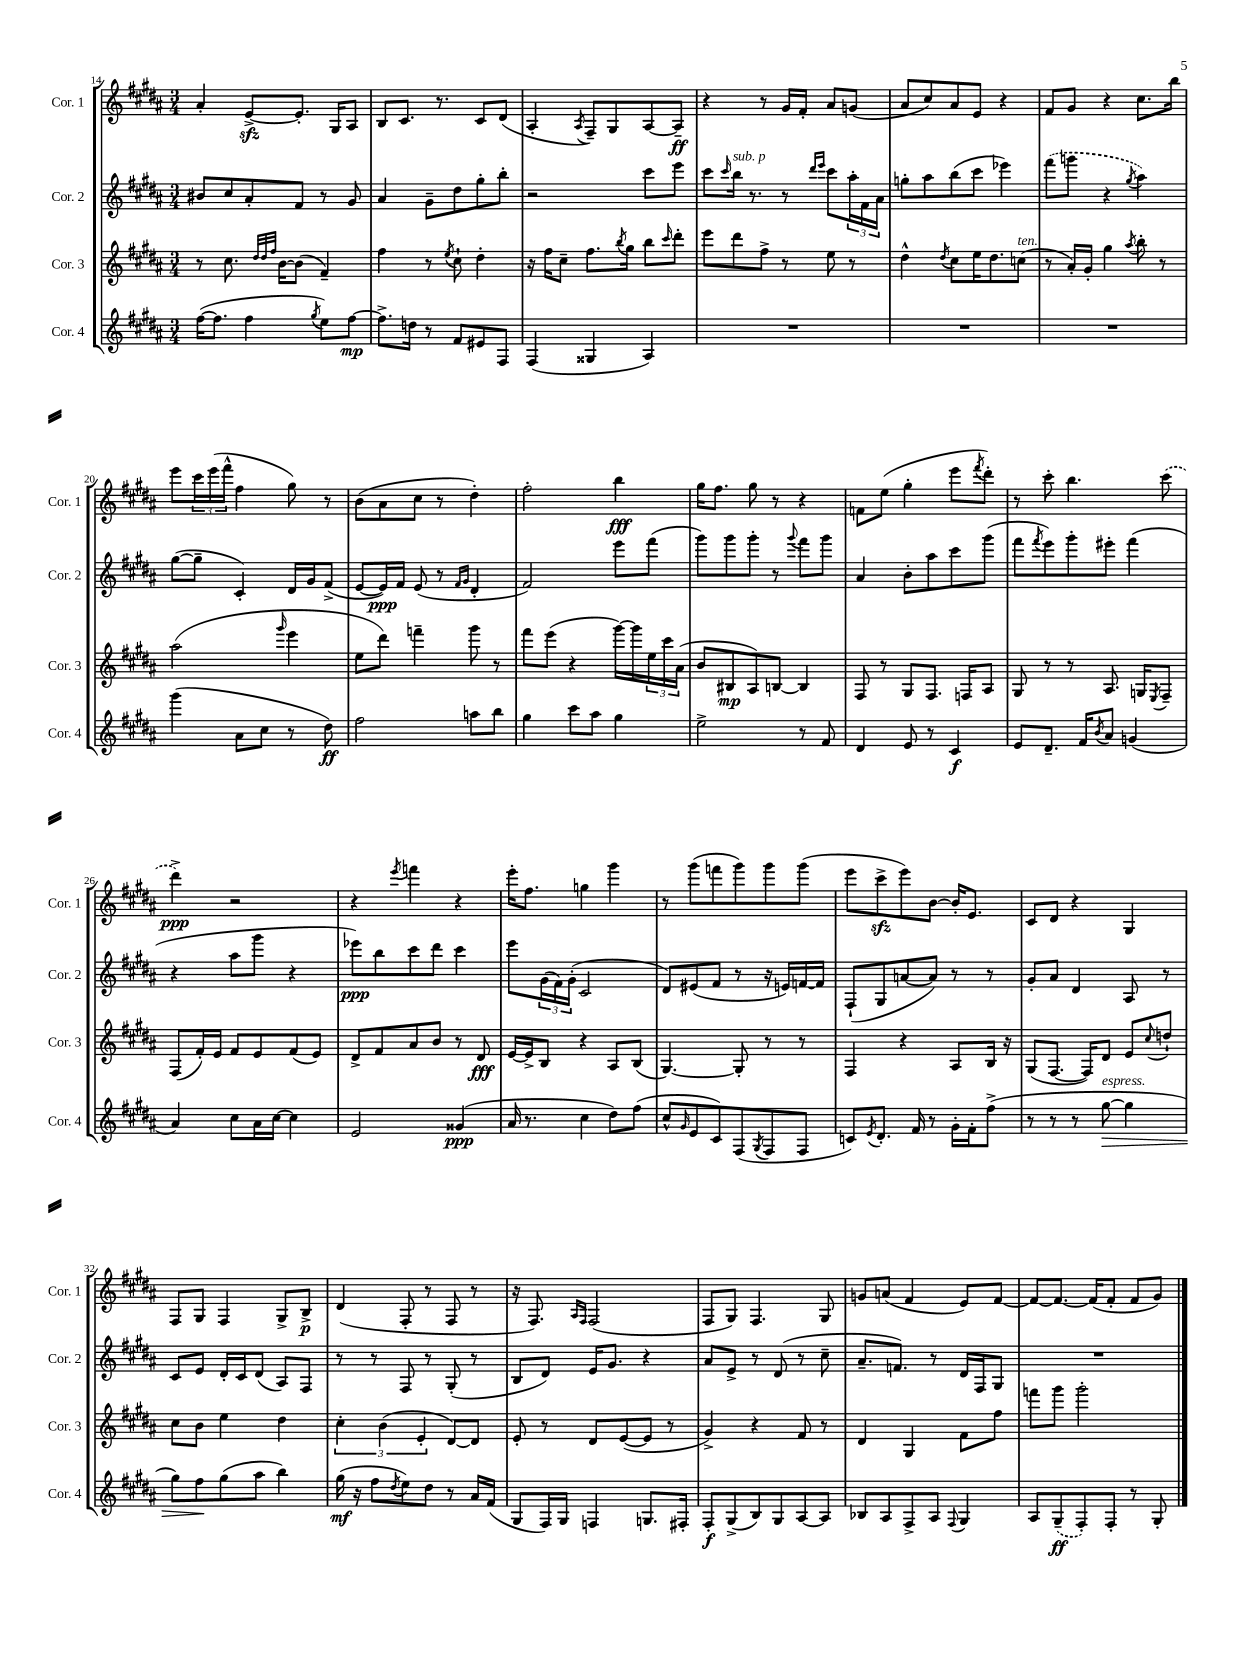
<<
\new StaffGroup <<
\new Staff = "s0" \with { instrumentName = "Cor. 1" shortInstrumentName = "Cor. 1" } {
    \clef treble \key b \major \numericTimeSignature \time 3/4
    ais'4-. e'8~->\sfz e'8.-. gis16 ais8 |
    b8 cis'8. r8. cis'8 dis'8( |
    ais4-. \acciaccatura { ais8 } fis8--) gis8 ais8~ ais8--\ff |
    r4 r8 gis'16 fis'16-. ais'8 g'8( |
    ais'8 cis''8) ais'8 e'8 r4 |
    fis'8 gis'8 r4 cis''8. b''16 |
    e'''8 \tuplet 3/2 { cis'''16 e'''16( fis'''16-^ } fis''4 gis''8) r8 |
    b'8( ais'8 cis''8 r8 dis''4-.) |
    fis''2-. b''4\fff |
    gis''16 fis''8. gis''8 r8 r4 |
    f'8 e''8( gis''4-. e'''8 \acciaccatura { fis'''8 } dis'''8-.) |
    r8 cis'''8-. b''4. \once \slurDashed cis'''8( |
    dis'''4->\ppp) r2 |
    r4 \acciaccatura { e'''8 } f'''4 r4 |
    e'''16-. fis''8. g''4 gis'''4 |
    r8 gis'''8( f'''8 gis'''8) gis'''8 gis'''8( |
    e'''8 cis'''8->\sfz e'''8) b'8~ b'16-. e'8. |
    cis'8 dis'8 r4 gis4 |
    fis8 gis8 fis4 gis8-> b8->\p |
    dis'4( fis8-. r8 fis8 r8 |
    r16 fis8.) \grace { ais16 fis16 } fis2( |
    fis8 gis8) fis4. gis8 |
    g'8 a'8( fis'4 e'8) fis'8~ |
    fis'8~ fis'8.~ fis'16( fis'8-. fis'8 gis'8) \bar "|." |
}
\new Staff = "s1" \with { instrumentName = "Cor. 2" shortInstrumentName = "Cor. 2" } {
    \clef treble \key b \major \numericTimeSignature \time 3/4
    bis'8 cis''8 ais'8-. fis'8 r8 gis'8 |
    ais'4 gis'8-- dis''8 gis''8-. b''8-. |
    r2 cis'''8 e'''8 |
    cis'''8 \grace { cis'''16 } b''16^\markup { \italic "sub. p" } r8. r8 \grace { dis'''16 e'''16 } cis'''8 \tuplet 3/2 { ais''16-. fis'16 ais'16 } |
    g''8-. ais''8 b''8( cis'''8 ees'''4) |
    \once \slurDashed fis'''8( g'''8 r4 \acciaccatura { gis''8 } ais''4) |
    gis''8~( gis''8-- cis'4-.) dis'16 gis'16 fis'8->( |
    e'8~ e'16\ppp) fis'16 e'8( r8 \grace { fis'16 gis'16 } dis'4-. |
    fis'2) e'''8 fis'''8( |
    gis'''8) gis'''8 gis'''8-. r8 \appoggiatura { gis'''8 } fis'''8 gis'''8 |
    ais'4 b'8-. ais''8 cis'''8 gis'''8( |
    fis'''8 \acciaccatura { fis'''8 } e'''8) gis'''8-. eis'''8-. fis'''4( |
    r4 ais''8 gis'''8 r4 |
    ees'''8\ppp) b''8 cis'''8 dis'''8 cis'''4 |
    e'''8 \tuplet 3/2 { gis'16( fis'16) gis'16-.( } cis'2 |
    dis'8) eis'8( fis'8 r8 r16 e'16) f'16~ f'16 |
    fis8-!( gis8 a'8~ a'8) r8 r8 |
    gis'8-. ais'8 dis'4 ais8 r8 |
    cis'8 e'8 dis'16-. cis'16 dis'8( ais8) fis8 |
    r8 r8 fis8 r8 gis8-.( r8 |
    b8 dis'8) e'16 gis'8. r4 |
    ais'8 e'8-> r8 dis'8( r8 cis''8-- |
    ais'8.-- f'8.) r8 dis'16 fis16 gis8 |
    R2. \bar "|." |
}
\new Staff = "s2" \with { instrumentName = "Cor. 3" shortInstrumentName = "Cor. 3" } {
    \clef treble \key b \major \numericTimeSignature \time 3/4
    r8 cis''8. \grace { dis''32 dis''32 fis''32 } b'16~ b'8( fis'4--) |
    fis''4 r8 \acciaccatura { e''8 } cis''8-! dis''4-. |
    r16 fis''16 cis''8-- fis''8. \acciaccatura { b''8 } gis''16 b''8 \grace { cis'''16 } dis'''8-. |
    e'''8 dis'''8 fis''8-> r8 e''8 r8 |
    dis''4-^ \acciaccatura { dis''8 } cis''8 e''16 dis''8. c''8^\markup { \italic "ten." }( |
    r8 ais'16-.) gis'16-. gis''4 \acciaccatura { ais''8 } b''8-. r8 |
    ais''2( \grace { gis'''16 } e'''4 |
    e''8 dis'''8) f'''4-- gis'''8 r8 |
    fis'''8 e'''8( r4 gis'''16~) gis'''16 \tuplet 3/2 { e''16 cis'''16 ais'16( } |
    b'8 bis8\mp ais8) b8~ b4 |
    fis8 r8 gis8 fis8. f16 ais8 |
    gis8 r8 r8 ais8. g16 \acciaccatura { e8 } fis8-- |
    fis8( fis'16-.) e'16 fis'8 e'8 fis'8( e'8) |
    dis'8-> fis'8 ais'8 b'8 r8 dis'8\fff |
    e'16~ e'16-> b8 r4 ais8 b8( |
    gis4.~) gis8-. r8 r8 |
    fis4 r4 ais8 b16 r16 |
    gis8( fis8.~ fis16) dis'8 e'8 \appoggiatura { cis''8 } d''8-! |
    cis''8 b'8 e''4 dis''4 |
    \tuplet 3/2 { cis''4-. b'4( e'4-. } dis'8~) dis'8 |
    e'8-. r8 dis'8 e'8~( e'8 r8 |
    gis'4->) r4 fis'8 r8 |
    dis'4 gis4 fis'8 fis''8 |
    f'''8 gis'''8 gis'''2-. \bar "|." |
}
\new Staff = "s3" \with { instrumentName = "Cor. 4" shortInstrumentName = "Cor. 4" } {
    \clef treble \key b \major \numericTimeSignature \time 3/4
    fis''16~( fis''8. fis''4 \acciaccatura { gis''8 } e''8) fis''8~\mp |
    fis''8.-> d''16 r8 fis'8 eis'8 fis8 |
    fis4( gisis4 ais4) |
    R2. |
    R2. |
    R2. |
    gis'''4( ais'8 cis''8 r8 dis''8\ff) |
    fis''2 a''8 b''8 |
    gis''4 cis'''8 ais''8 gis''4 |
    e''2-> r8 fis'8 |
    dis'4 e'8 r8 cis'4\f |
    e'8 dis'8.-- fis'16 \acciaccatura { b'8 } ais'8 g'4( |
    ais'4) cis''8 ais'16 cis''16~ cis''4 |
    e'2 gisis'4\ppp( |
    ais'16 r8. cis''4 dis''8) fis''8( |
    cis''8-^ \grace { gis'16 } e'8 cis'8) fis8( \acciaccatura { gis8 } fis8 fis8 |
    c'8) \acciaccatura { e'8 } dis'8.-. fis'16 r8 gis'16-. fis'16-. fis''8->( |
    r8 r8 r8 gis''8~\>^\markup { \italic "espress." } gis''4 |
    gis''8) fis''8\! gis''8( ais''8 b''4) |
    gis''16\mf( r16 fis''8 \acciaccatura { dis''8 } e''8) dis''8 r8 ais'16 fis'16( |
    gis8 fis16) gis16 f4 g8. fis16-. |
    fis8-.\f gis8->( b8) gis8 ais8~ ais8 |
    bes8 ais8 fis8-> ais8 \appoggiatura { fis8 } gis4 |
    ais8 \once \slurDashed gis8--\ff( fis8-.) fis8-. r8 gis8-. \bar "|." |
}
>>
>>
\layout { \context { \Score currentBarNumber = #14 } }
